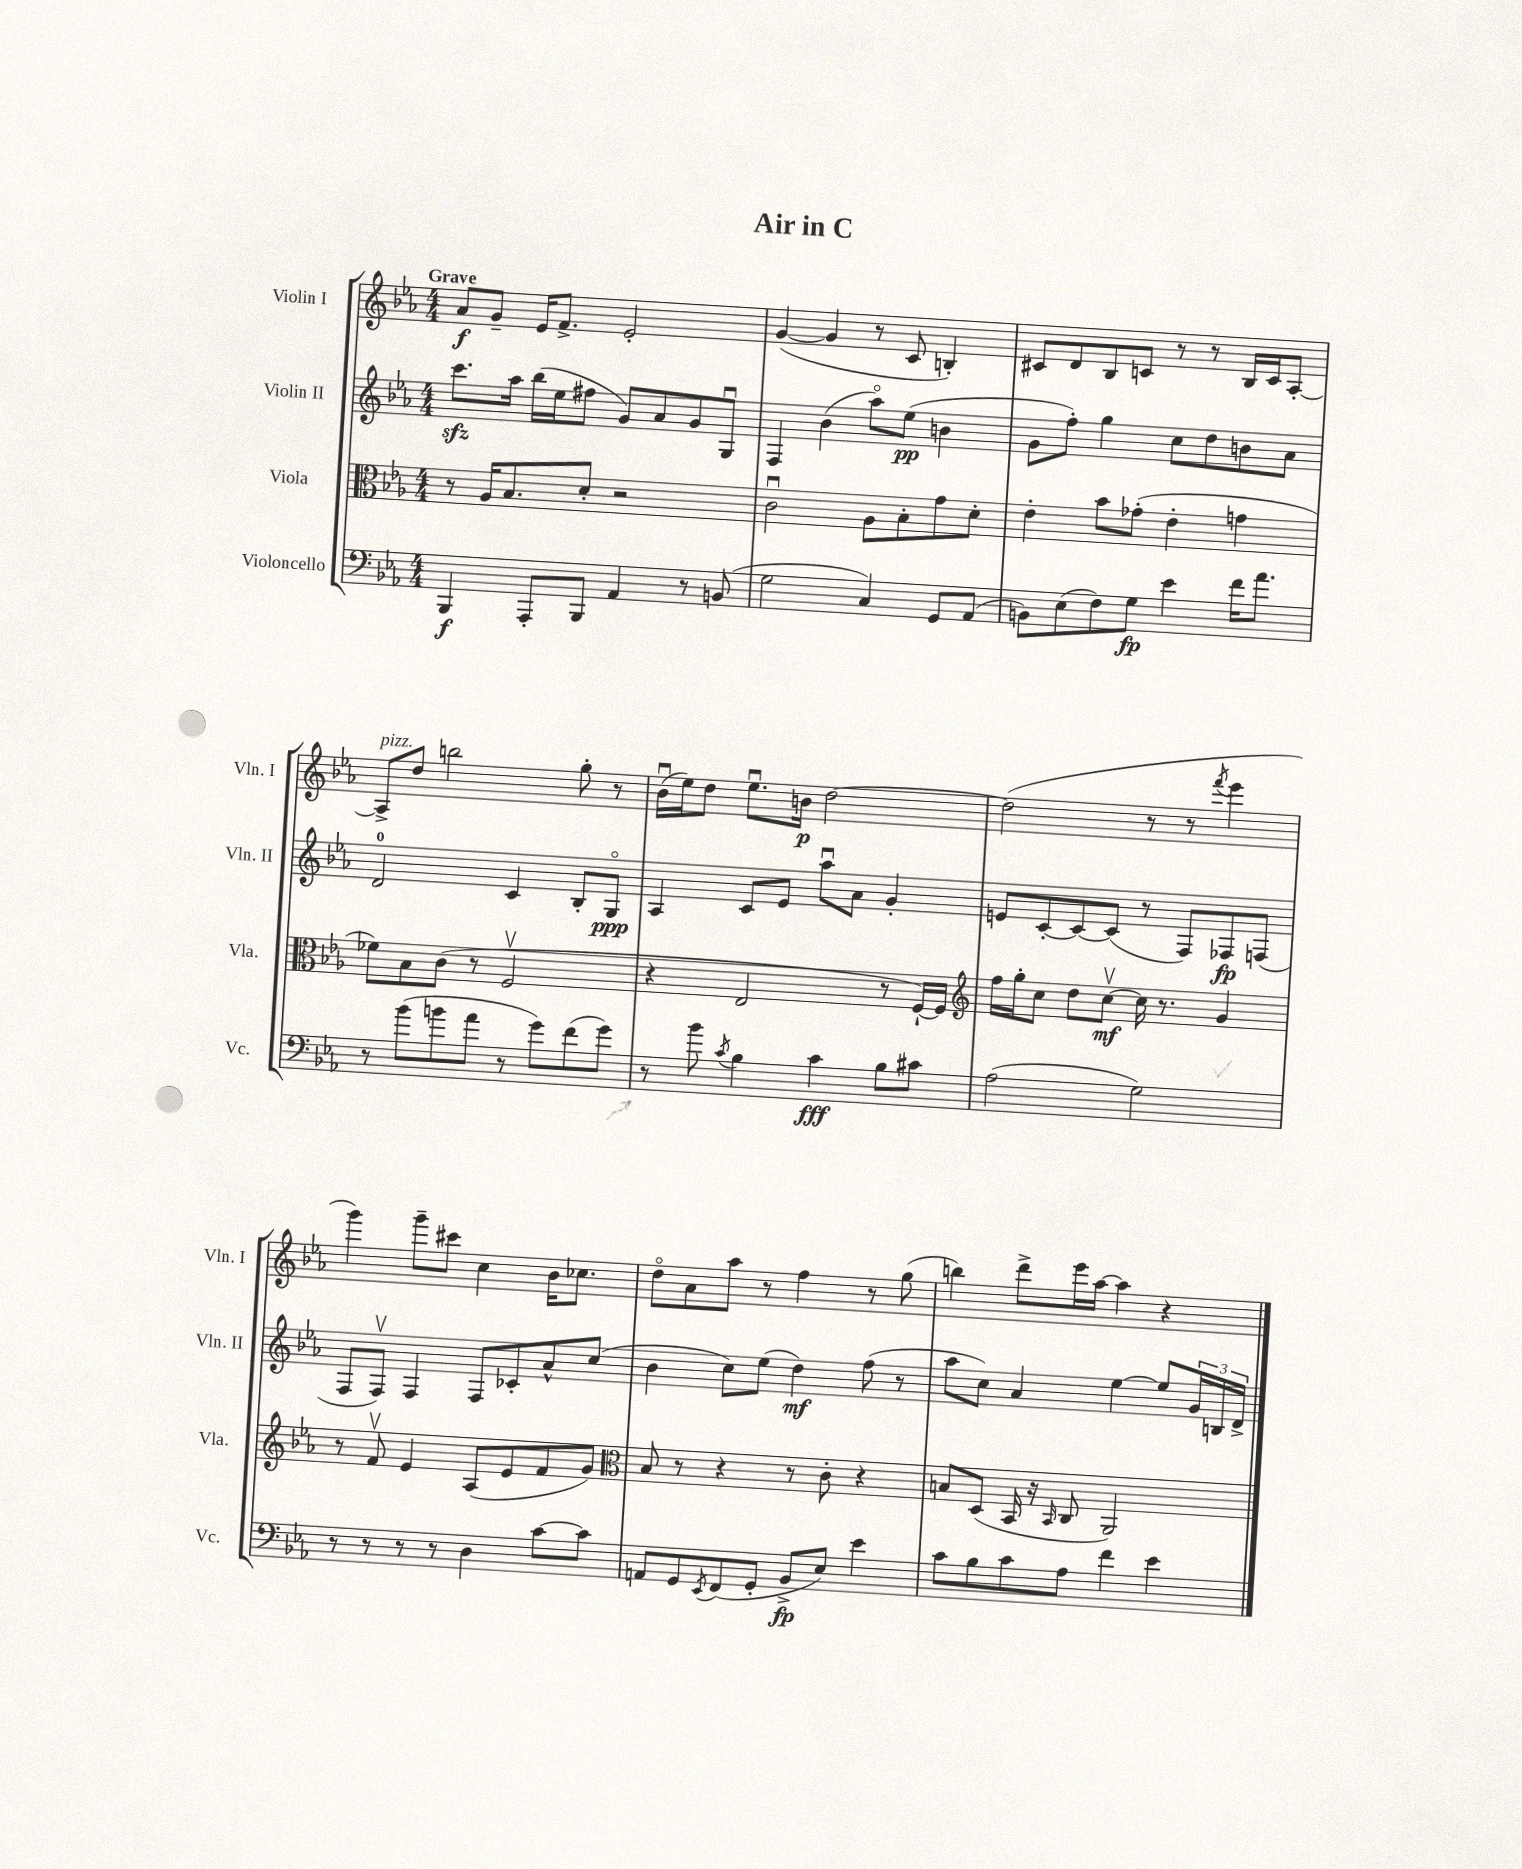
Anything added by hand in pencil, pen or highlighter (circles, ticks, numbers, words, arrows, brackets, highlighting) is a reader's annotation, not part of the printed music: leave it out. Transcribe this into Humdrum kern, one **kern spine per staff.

**kern	**kern	**kern	**kern
*staff4	*staff3	*staff2	*staff1
*clefF4	*clefC3	*clefG2	*clefG2
*k[b-e-a-]	*k[b-e-a-]	*k[b-e-a-]	*k[b-e-a-]
*M4/4	*M4/4	*M4/4	*M4/4
4BBB-	8r	8.ccc	8a-
.	16A-	.	8g~
.	8.B-	16aa-	.
8AAA-'	.	(16bb-	16e-
.	.	16ee-	8.f^
8BBB-	8d'	8ff#	.
4AA-	2r	8g)	2e-'
.	.	8a-	.
8r	.	8g	.
(8BB	.	8Gu	.
=	=	=	=
2G	2cu	4F	([4g
.	.	(4b-	4g]
4C)	8A-	8aa-o)	8r
.	8B-'	(8ee-	8c
8GG	8g	4b	4B')
(8AA-	8d'	.	.
=	=	=	=
8BB)	4e-'	8g	8c#
(8E-	.	8ff')	8d
8F)	8b-	4gg	8B-
8G	(8g-'	.	8c
4e-	4e-'	8cc	8r
.	.	8dd	8r
16f	4g	8b	16B-
8.a-	.	.	16c
.	.	8a-	[8A-'
=	=	=	=
8r	8f-)	2d	8A-^]
(8b-	8B-	.	8dd
8b	(8c	.	2bb
8a-	8r	.	.
8r	2Fv	4c	.
8g)	.	.	.
(8f	.	8B-'	8gg'
8g)	.	8Go	8r
=	=	=	=
8r	4r	4A-	(16b-u
.	.	.	16ee-)
8b-	.	.	8dd
8qc	.	.	.
4B-	2E-	8c	8.ee-u
.	.	8e-	.
.	.	.	16b
4c	.	8aa-u	[2dd
.	.	8a-	.
8B-	8r	4g'	.
8c#	[16F`)	.	.
.	16F]	.	.
=	=	=	=
*	*clefG2	*	*
(2A-	16ff	8e	(2dd]
.	16gg'	.	.
.	8cc	[8c'	.
.	8dd	8c_	.
.	[8ccv	(8c]	.
2G)	16cc]	8r	8r
.	8.r	.	.
.	.	8F)	8r
.	.	.	8qfff
.	4g	8F-	4eee-
.	.	(8F	.
=	=	=	=
8r	8r	8F	4ggg)
8r	8fv	8Fv)	.
8r	4e-	4F	8ggg~
8r	.	.	8ccc#
4D	(8A-	8F	4cc
.	8e-	8c-'	.
[8c	8f	8a-^^	16b-
.	.	.	8.cc-
8c]	8g)	(8cc	.
=	=	=	=
*	*clefC3	*	*
8AA	8B-	4b-	8ddo
8GG	8r	.	8a-
8qEE-	.	.	.
(8FF	4r	8cc)	8aa-
8GG'	.	(8ee-	8r
8BB-^	8r	4dd)	4ff
8E-)	8c'	.	.
4e-	4r	(8ff	8r
.	.	8r	(8gg
=	=	=	=
8c	8B	8aa-	4bb)
8B-	(8D	8cc)	.
8c	16BB-	4a-	8ddd^
.	16r	.	.
.	16qqBB-	.	.
8A-	8C	.	16eee-
.	.	.	[16aa-
4f	2AA-)	[4ee-	4aa-]
4e-	.	8ee-]	4r
.	.	24g	.
.	.	24B	.
.	.	24d^	.
==	==	==	==
*-	*-	*-	*-
